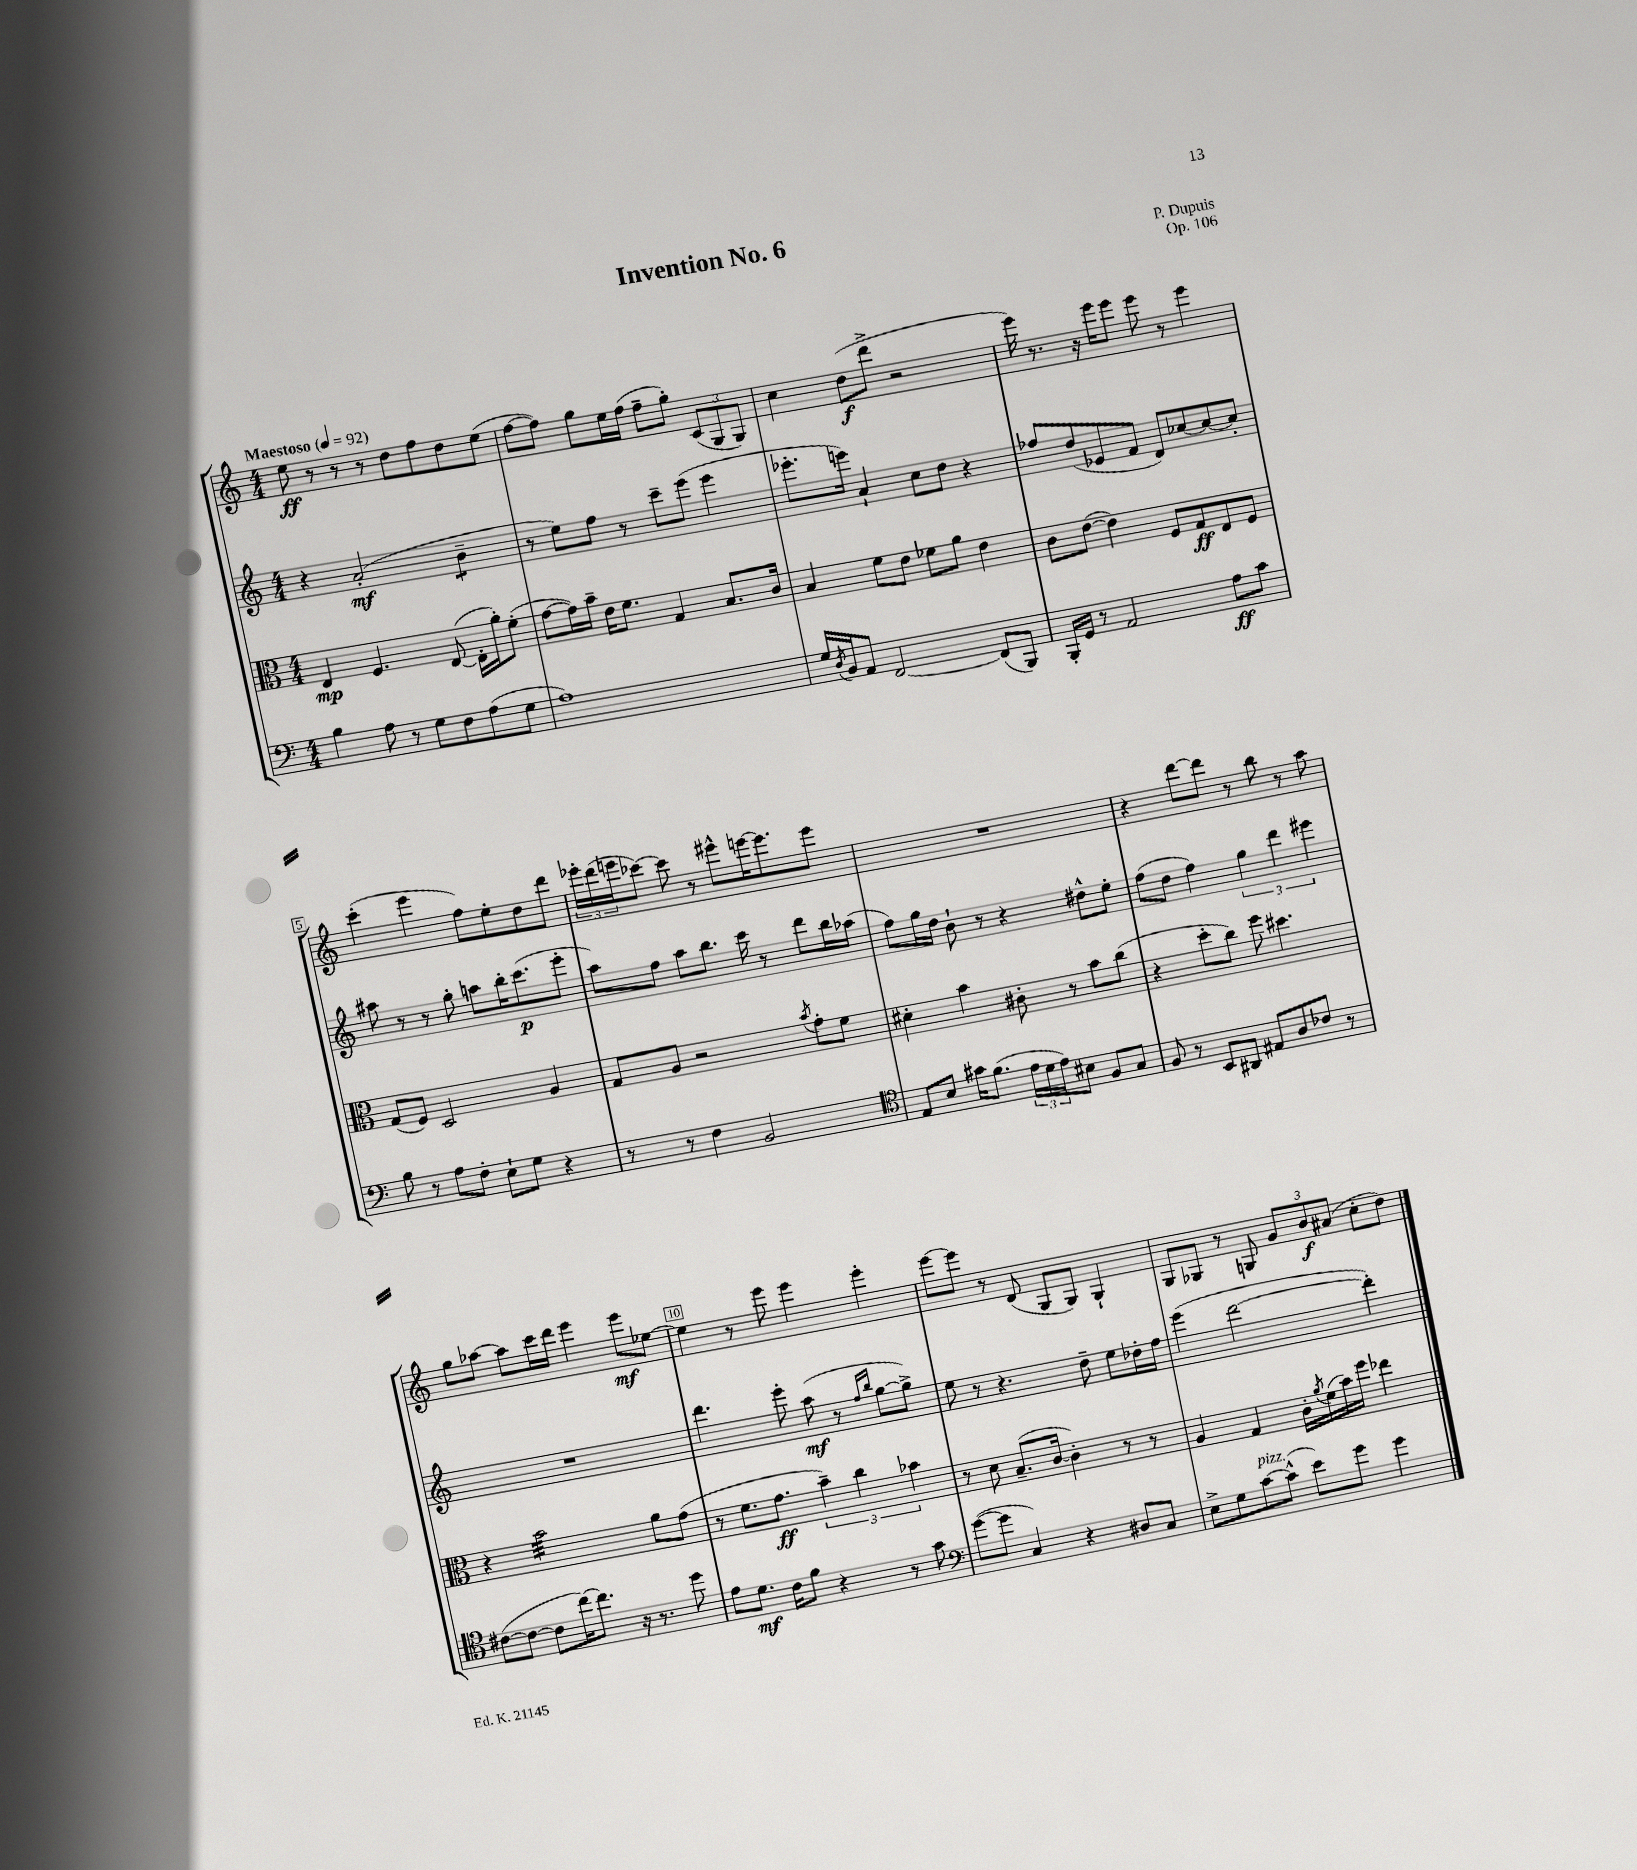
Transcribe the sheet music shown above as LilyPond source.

\header { title = "Invention No. 6" composer = "P. Dupuis" opus = "Op. 106" }
<<
\new StaffGroup <<
\new Staff = "s0" {
    \clef treble \key c \major \numericTimeSignature \time 4/4 \tempo "Maestoso" 4 = 92
    e''8\ff r8 r8 r8 d''8 f''8 d''8 e''8( |
    f''8~ f''8) g''8 e''16 f''16( f''8-- g''8-.) \tuplet 3/2 { c'8( g8 g8) } |
    c''4 d''8\f( d'''8-> r2 |
    e'''16) r8. r16 e'''16 e'''8 e'''8 r8 e'''4 |
    c'''4-.( e'''4 f''8) e''8-. d''8 d'''8 |
    \tuplet 3/2 { ees'''16-. d'''16( e'''16 } ces'''8~) ces'''8 r8 eis'''8-^ e'''16~ e'''8. e'''8 |
    R1 |
    r4 d'''8~ d'''8 r8 b''8 r8 a''8 |
    g''8 aes''8~ aes''8 c'''16 d'''16 e'''4 e'''8\mf ees''8~ |
    ees''4 r8 e'''8 e'''4 e'''4-. |
    e'''8~ e'''8 r8 d'8( g8 g8) g4-! |
    g8 ges8 r8 g8 \tuplet 3/2 { g'8 b'8\f ais'8( } c''8-. d''8) \bar "|." |
}
\new Staff = "s1" {
    \clef treble \key c \major \numericTimeSignature \time 4/4
    r4 a'2-.\mf( b'4:8-- |
    r8 e''8) f''8 r8 c'''8-- e'''8( e'''4 |
    ees'''8.-. e'''16) a'4-! c''8 d''8 r4 |
    fes''8 d''8( ees'8 f'8 d'8) ces''8~ ces''8~ ces''8-. |
    ais''8 r8 r8 g''8-. a''8 b''16-. c'''8.\p( e'''8-. |
    a''8) f''8 a''8 b''8. c'''16 r8 d'''8 b''16 aes''16( |
    f''8) g''16 d''16 b'8-! r8 r4 dis''8-^ e''8-. |
    f''8( d''8 f''4) \tuplet 3/2 { g''4 d'''4 eis'''4 } |
    R1 |
    d'''4. e'''8-. a''8\mf( r8 \grace { f''16 b''16 } g''8~ g''8->) |
    e''8 r8 r4. d''8-- e''8 des''16-. f''16 |
    e'''4( d'''2~ d'''4-.) \bar "|." |
}
\new Staff = "s2" {
    \clef alto \key c \major \numericTimeSignature \time 4/4
    e4\mp f4. e8~( e16-. a'16-.) f'8-.( |
    g'8~ g'16) b'16-- e'16 f'8. g4 b8. c'16 |
    b4 f'8 e'8 fes'8 a'8 e'4 |
    c'8 e'8~( e'4) f8 g8\ff e8 f8 |
    g8( f8) d2 a4 |
    g8 a8 r2 \acciaccatura { b'8 } g'8-. f'8 |
    dis'4-. b'4 cis'8-. r8 b'8 c''8( |
    r4 d''8-. c''8) f''8 dis''4. |
    r4 b'2:32 a'8 g'8( |
    r8 f'8. g'8.\ff \tuplet 3/2 { b'4--) c''4 bes'4 } |
    r8 d'8 b8.--( c'16~ c'4-.) r8 r8 |
    a4 g4 c'16-. \acciaccatura { a'8 } f'16( b'16) f''16 ees''4 \bar "|." |
}
\new Staff = "s3" {
    \clef bass \key c \major \numericTimeSignature \time 4/4
    b4 a8 r8 g8 f8 a8( g8 |
    a1) |
    g16 \acciaccatura { d8 } b,16 a,8 f,2~ f,8( b,,8) |
    b,,16-. g,16 r8 a,2 a8\ff c'8 |
    b8 r8 a8 f8-. e8-! g8 r4 |
    r8 r8 f4 b,2 |
    \clef tenor e8 b8 gis'16 f'8.( \tuplet 3/2 { e'16 d'16 e'16) } bis8 f8 g8 |
    f8 r8 b,8 ais,8 eis8 a8 ces'8 r8 |
    cis'8~( cis'8~ cis'8 c''16~) c''8. r16 r8. d''8 |
    e'8 d'8.\mf c'16 f'8 r4 r8 g'8 |
    \clef bass g'8~( g'8 c4) r4 dis8 c8 |
    e8-> g8 c'8~^\markup { \italic "pizz." } c'8-^( e'8) g'8 g'4 \bar "|." |
}
>>
>>
\layout { \context { \Score \override BarNumber.break-visibility = ##(#f #t #t) barNumberVisibility = #(every-nth-bar-number-visible 5) \override BarNumber.stencil = #(make-stencil-boxer 0.1 0.3 ly:text-interface::print) } }
